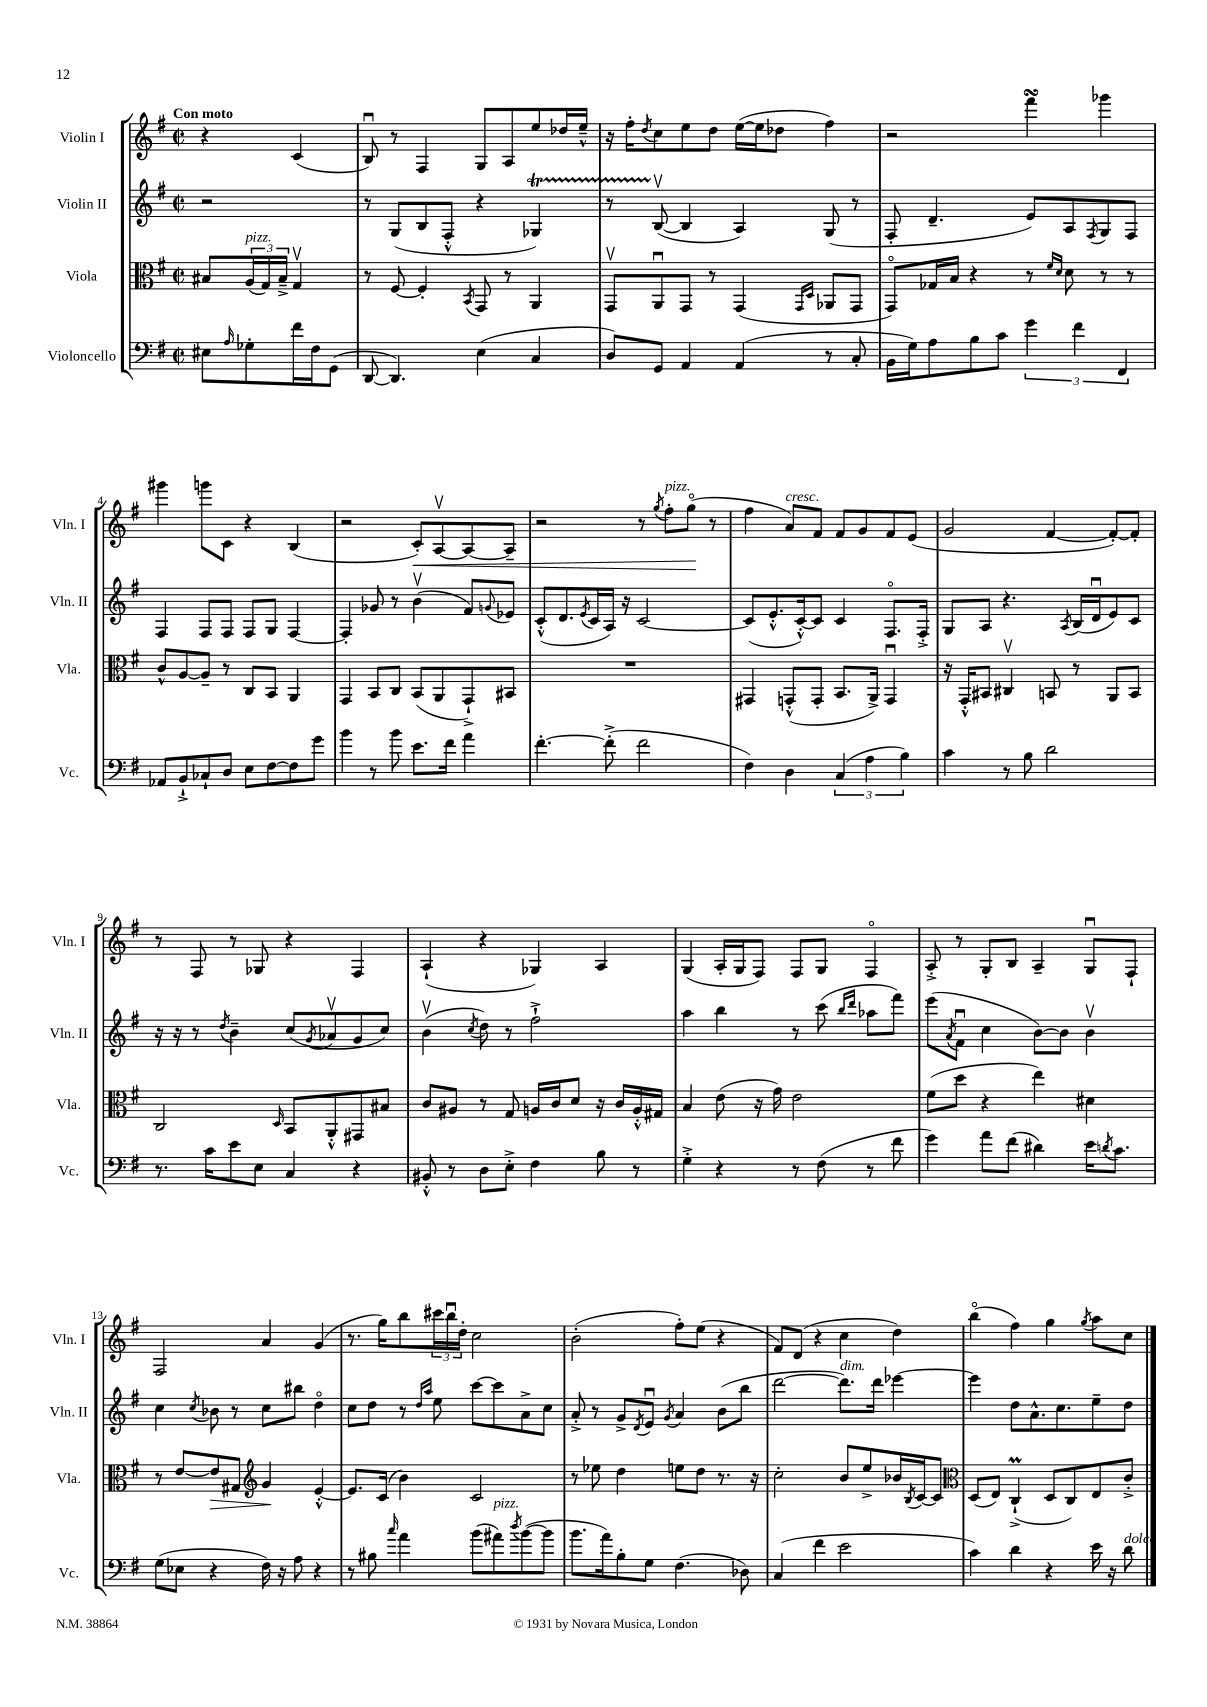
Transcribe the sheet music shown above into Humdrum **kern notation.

**kern	**kern	**dynam	**kern	**kern	**dynam
*part4	*part3	*part3	*part2	*part1	*part1
*staff4	*staff3	*staff3	*staff2	*staff1	*staff1
*I"Violoncello	*I"Viola	*	*I"Violin II	*I"Violin I	*
*I'Vc.	*I'Vla.	*	*I'Vln. II	*I'Vln. I	*
*clefF4	*clefC3	*	*clefG2	*clefG2	*
*k[f#]	*k[f#]	*	*k[f#]	*k[f#]	*
*M2/2	*M2/2	*	*M2/2	*M2/2	*
*met(c|)	*met(c|)	*	*met(c|)	*met(c|)	*
=	=	=	=	=	=
!	!	!	!	!LO:TX:a:B:t=Con moto	!
8E#X\L	8B#X/L	.	2r	4r	.
16qqA/	.	.	.	.	.
!	!LO:TX:a:i:t=pizz.	!	!	!	!
8G-X'\	(24A/L	.	.	.	.
.	24G/)	.	.	.	.
.	24B#~^/JJ	.	.	.	.
16f#\L	4Gv/	.	.	(4c/	.
16F#\J	.	.	.	.	.
(8GG\J	.	.	.	.	.
=1	=1	=1	=1	=1	=1
[8DD/	8r	.	8r	8Bu/)	.
4.DD/])	[8F#/	.	(8G/L	8r	.
.	4F#'/]	.	8B/	4F#/	.
.	.	.	8F#'^^/J	.	.
.	8qBB/	.	.	.	.
(4E\	8GG/	.	4r	8G/L	.
.	8r	.	.	8A/	.
4C/	4AA/	.	4G-XT/)	8ee/	.
.	.	.	.	16dd-X/L	.
.	.	.	.	16ee~^^/JJ	.
=2	=2	=2	=2	=2	=2
8D/L)	8GGv/L	.	8r	16r	.
.	.	.	.	16ff#'\KL	.
.	.	.	.	8qdd/	.
8GG/J	8AAu/	.	([8Bv/	8cc\	.
4AA/	8GG/J	.	4B/]	8ee\	.
.	8r	.	.	8dd\J	.
(4AA/	(4GG/	.	4A/)	([16ee\LL	.
.	.	.	.	16ee\J]	.
.	.	.	.	8dd-X\J	.
.	16qqGG/LL	.	.	.	.
.	16qqD/JJ	.	.	.	.
8r	8AA-X/L	.	(8G/	4ff#\)	.
8C'/	8GG/J	.	8r	.	.
=3	=3	=3	=3	=3	=3
16BB\LL	8GG/L)	.	8F#'/	2r	.
16G\J)	.	.	.	.	.
8A\	16G-X/L	.	4.d~/	.	.
.	16B/JJ	.	.	.	.
8B\	4r	.	.	.	.
8c\J	.	.	.	.	.
6g\	8r	.	8e/L)	4fff#sSsS\	.
.	16qqf#/LL	.	.	.	.
.	16qqd/JJ	.	.	.	.
.	8d\	.	8A/	.	.
6f#\	.	.	.	.	.
.	.	.	8qF#/	.	.
.	8r	.	8G/	4ggg-X\	.
6FF#/	.	.	.	.	.
.	8r	.	8F#/J	.	.
!!LO:LB:g=z
=4	=4	=4	=4	=4	=4
8AA-X/L	8c^^/L	.	4F#/	4ggg#X\	.
8BB`^/	[8A/	.	.	.	.
8C-X`/	8A~/J]	.	8F#/L	8gggn\L	.
8D/J	8r	.	8F#/J	8c\J	.
8E\L	8C/L	.	8F#/L	4r	.
[8F#\	8BB/J	.	8G/J	.	.
8F#\]	4AA/	.	[4F#/	(4B/	.
8g\J	.	.	.	.	.
=5	=5	=5	=5	=5	=5
4b\	4GG/	.	4F#'/]	2r	.
8r	8BB/L	.	8g-X/	.	.
8b\	8C/J	.	8r	.	.
!	!	!	!	!	!LO:HP:b
8.e\L	(8BB/L	.	(4bv\	8c'/L)	<
.	8AA/	.	.	[8Av/	.
16f#\Jk	.	.	.	.	.
4a\	8GG`^/)	.	8f#/L)	8A/_	.
.	.	.	8qqgn/	.	.
.	8BB#X/J	.	8e-X/J	8A~/J]	.
=6	=6	=6	=6	=6	=6
[4.f#'\	1r	.	(8c'^^/L	2r	.
.	.	.	8.d/	.	.
.	.	.	8qe/	.	.
.	.	.	16c/L	.	.
(8f#'^\]	.	.	16A/JJ)	.	.
.	.	.	16r	.	.
2f#\	.	.	[2c/	8r	.
.	.	.	.	8qgg/	.
!	!	!	!	!LO:TX:a:i:t=pizz.	!
.	.	.	.	8ff#'\L	.
.	.	.	.	(8gg\J	.
.	.	.	.	8r	[
=7	=7	=7	=7	=7	=7
4F#\)	4GG#X/	.	(8c/L]	4ff#\	.
.	.	.	8.e'^^/	.	.
!	!	!	!	!LO:TX:a:i:t=cresc.	!
4D\	(8GGn'^^/L	.	.	8a/L)	.
.	.	.	[16c'^^/k)	.	.
.	8GG'/J	.	8c/J]	8f#/J	.
(6C/	8.BB/L	.	4c/	8f#/L	.
.	.	.	.	8g/	.
6A\	.	.	.	.	.
.	16AA^/Jk)	.	.	.	.
.	4GGu/	.	8.F#/L	8f#/	.
6B\)	.	.	.	.	.
.	.	.	.	(8e/J	.
.	.	.	16F#'^/Jk	.	.
=8	=8	=8	=8	=8	=8
4c\	16r	.	8G/L	2g/	.
.	16GG'^^/KL	.	.	.	.
.	8BB#X/J	.	8A/J	.	.
8r	4C#Xv/	.	4.r	.	.
8B\	.	.	.	.	.
2d\	8BBn/	.	.	[4f#/	.
.	.	.	8qA/	.	.
.	8r	.	(16B/LL	.	.
.	.	.	16du/J	.	.
.	8AA/L	.	8e/)	8f#'/L_)	.
.	8BB/J	.	8c/J	8f#'/J]	.
!!LO:LB:g=z
=9	=9	=9	=9	=9	=9
8.r	2C/	.	16r	8r	.
.	.	.	16r	.	.
.	.	.	8r	8F#/	.
16c\KL	.	.	.	.	.
.	.	.	8qdd/	.	.
8e\	.	.	4b~\	8r	.
8E\J	.	.	.	8G-X/	.
.	16qqD/	.	.	.	.
4C/	8BB/L	.	(8cc/L	4r	.
.	.	.	8qg/	.	.
.	8AA'^^/	.	8a-Xv/	.	.
4r	8GG#X/	.	8g/	4F#/	.
.	8B#X/J	.	8cc/J)	.	.
=10	=10	=10	=10	=10	=10
8BB#X'^^/	8c/L	.	(4bv\	(4A`/	.
8r	8A#X/J	.	.	.	.
.	.	.	8qcc/	.	.
8D\L	8r	.	8dd\)	4r	.
8E'^\J	8G/	.	8r	.	.
4F#\	16An/LL	.	2ff#`^\	4G-X/)	.
.	16c/J	.	.	.	.
.	8d/J	.	.	.	.
8B\	16r	.	.	4A/	.
.	16c/LL	.	.	.	.
8r	16A'^^/	.	.	.	.
.	16G#X/JJ	.	.	.	.
=11	=11	=11	=11	=11	=11
4G'^\	4B/	.	4aa\	(4G/	.
4r	(8e\	.	4bb\	16A'/LL	.
.	.	.	.	16G/J	.
.	16r	.	.	8F#/J)	.
.	16g\)	.	.	.	.
8r	2e\	.	8r	8F#/L	.
(8F#\	.	.	(8ccc\	8G/J	.
.	.	.	16qqbb/LL	.	.
.	.	.	16qqddd/JJ	.	.
8r	.	.	8aa-X\L	4F#/	.
8f#\	.	.	8fff#\J)	.	.
=12	=12	=12	=12	=12	=12
4g\)	(8f#\L	.	(8eee\L	8A'^/	.
.	.	.	8qa/	.	.
.	8dd\J	.	8f#u\J	8r	.
8a\L	4r	.	4cc\	8G'/L	.
(8f#\J	.	.	.	8B/J	.
4d#X\)	4ee\)	.	[8b\L)	4A~/	.
.	.	.	8b\J]	.	.
16e\KL	4d#X\	.	4bv\	8Gu/L	.
8qdn/	.	.	.	.	.
8.c\J	.	.	.	.	.
.	.	.	.	8F#`/J	.
!!LO:LB:g=z
=13	=13	=13	=13	=13	=13
(8G\L	8r	.	4cc\	2F#/	.
8E-X\J	[8e/L	.	.	.	.
.	.	.	8qcc/	.	.
!	!	!LO:HP:b	!	!	!
4r	8e/]	>	8b-X\	.	.
.	8G#X/J	.	8r	.	.
*	*clefG2	*	*	*	*
16F#\)	4g/	.	8cc\L	4a/	.
16r	.	.	.	.	.
8A\	.	.	8bb#X\J	.	.
4r	[4e'^^/	]	4dd\	(4g/	.
=14	=14	=14	=14	=14	=14
8r	8.e/L]	.	8cc\L	8.r	.
8B#X\	.	.	8dd\J	.	.
.	(16c/Jk	.	.	16gg\KL)	.
16qqcc/	.	.	.	.	.
4a\	4b\)	.	8r	8bb\	.
.	.	.	16qqdd/LL	.	.
.	.	.	16qqaa/JJ	.	.
.	.	.	8ee\	24ccc#X\L	.
.	.	.	.	24bbu\	.
.	.	.	.	24dd'\JJ	.
(8b\L	2c/	.	[8ccc\L	2cc\	.
!LO:TX:a:i:t=pizz.	!	!	!	!	!
8a#X\)	.	.	8ccc\]	.	.
8qdd/	.	.	.	.	.
([8b\	.	.	8a^\	.	.
8b\J]	.	.	8cc\J	.	.
=15	=15	=15	=15	=15	=15
8.b\L	8r	.	8a'^/	(2b'\	.
.	8ee-X\	.	8r	.	.
16a\k)	.	.	.	.	.
8B'\	4dd\	.	8g^/L	.	.
.	.	.	8qd/	.	.
8G\J	.	.	8eu/J	.	.
.	.	.	8qg/	.	.
(4.F#\	8een\L	.	4a/	8ff#'\L)	.
.	8dd\J	.	.	(8ee\J	.
.	8.r	.	(8b\L	4r	.
8D-X\)	.	.	8bb\J	.	.
.	16r	.	.	.	.
=16	=16	=16	=16	=16	=16
(4C/	2cc'\	.	[2ddd\	8f#/L)	.
.	.	.	.	(8d/J	.
4f#\	.	.	.	4r	.
!	!	!	!LO:TX:a:i:t=dim.	!	!
2e\	8b/L	.	8.ddd\L])	4cc\	.
.	8ee^/	.	.	.	.
.	.	.	16ddd\Jk	.	.
.	16b-X/L	.	[4eee-X\	4dd\)	.
.	8qB/	.	.	.	.
.	[16c/J	.	.	.	.
.	8c/J]	.	.	.	.
=17	=17	=17	=17	=17	=17
*	*clefC3	*	*	*	*
4c\)	(8D/L	.	4eee-\]	(4bb\	.
.	8E/J)	.	.	.	.
4d\	(4CM`^/	.	8dd\L	4ff#\)	.
.	.	.	8.a^^\	.	.
4r	8D/L	.	.	4gg\	.
.	.	.	8.cc\	.	.
.	8C/)	.	.	.	.
.	.	.	.	8qgg/	.
16e\	8E/	.	8ee~\	8aa\L	.
16r	.	.	.	.	.
!LO:TX:a:i:t=dolce	!	!	!	!	!
8d\	8c'^/J	.	8dd\J	8cc\J	.
==	==	==	==	==	==
*-	*-	*-	*-	*-	*-
